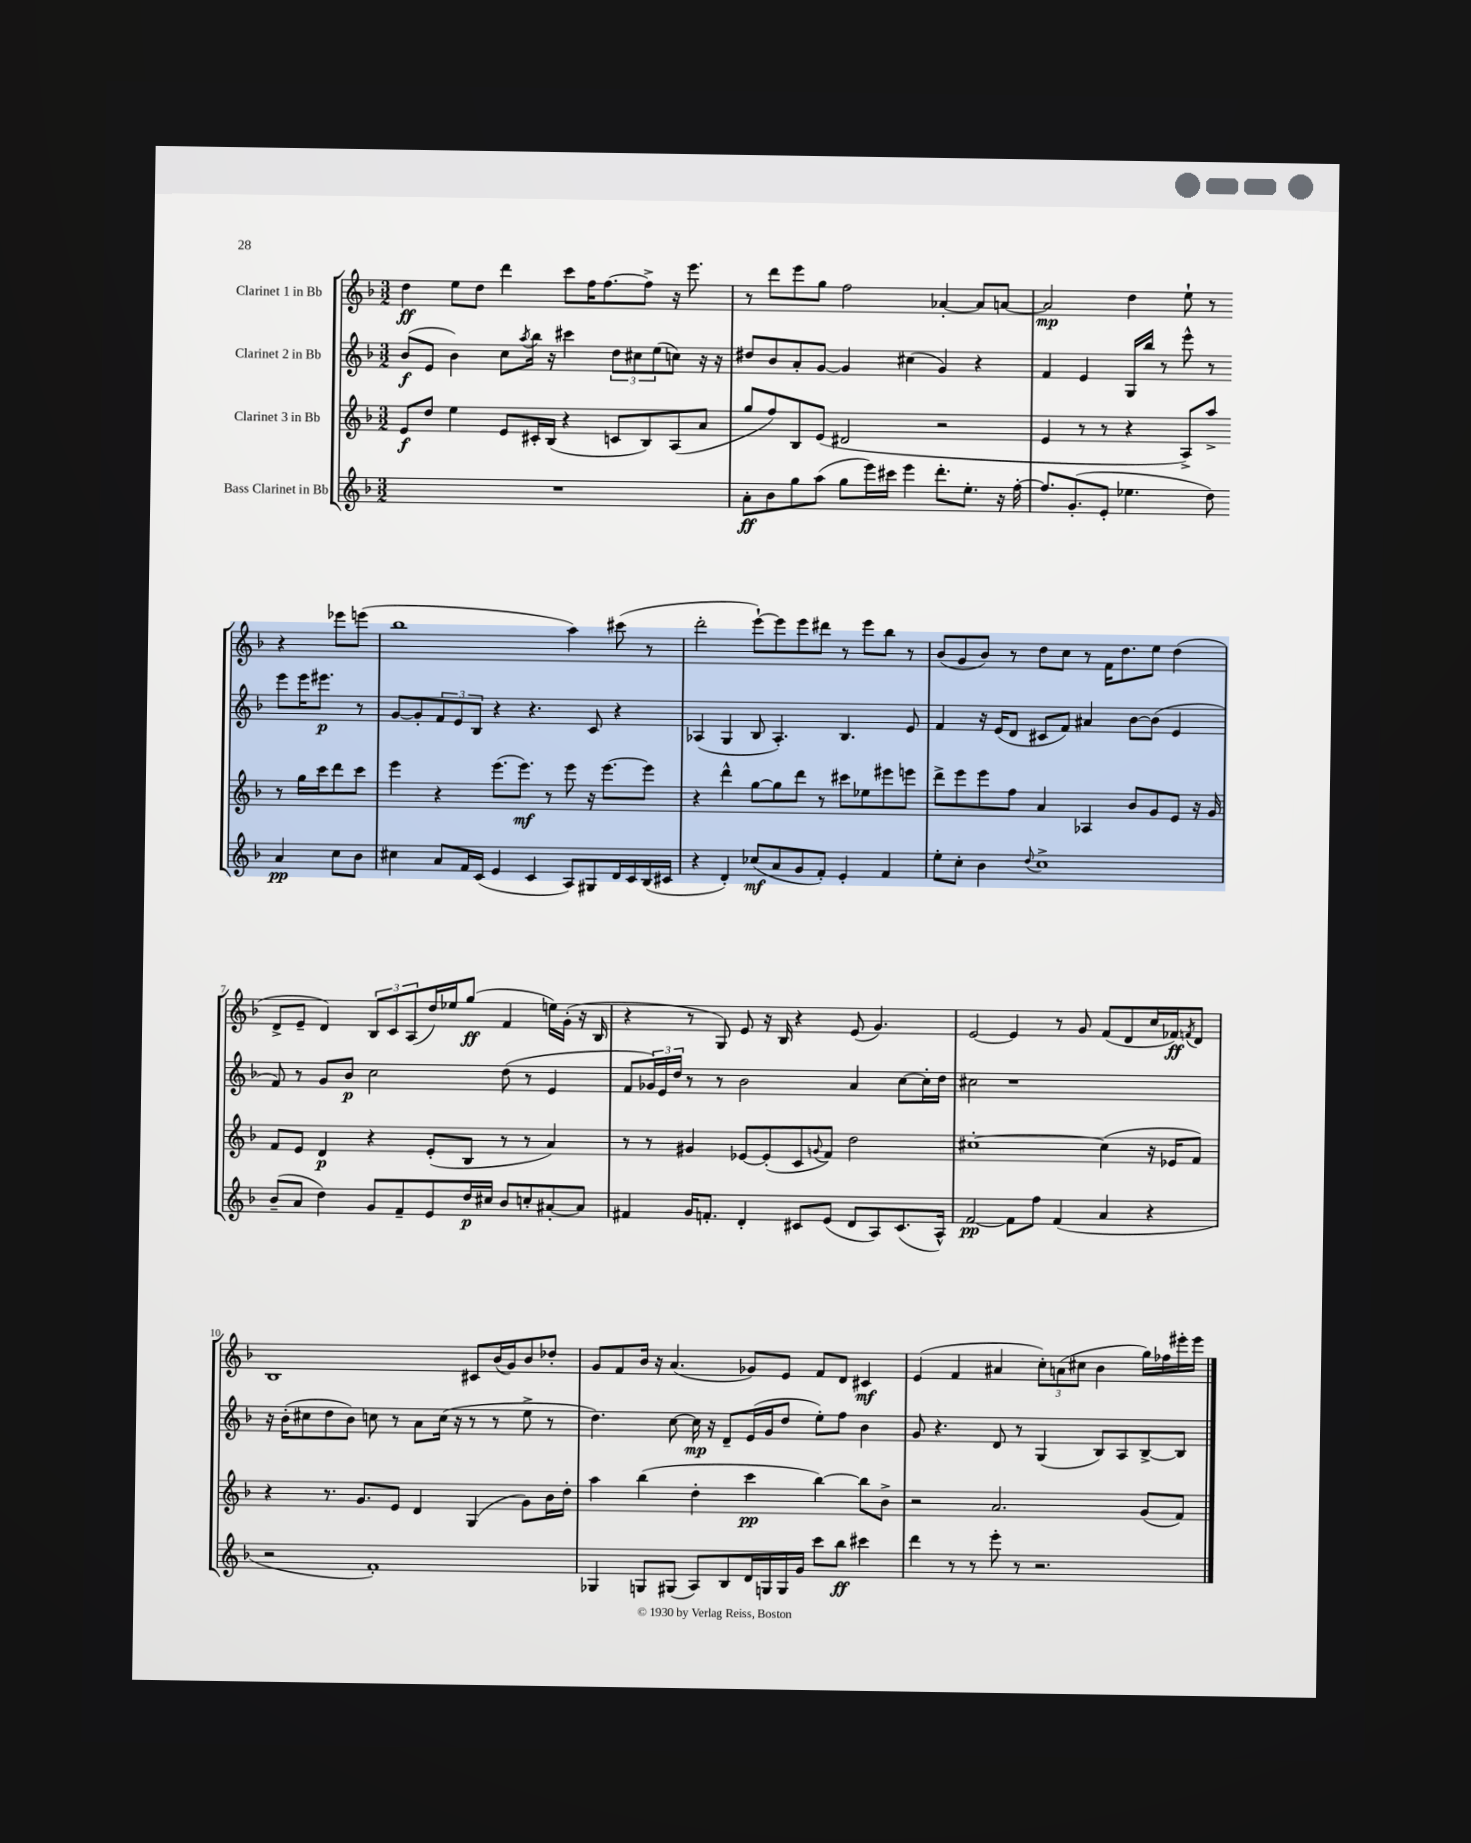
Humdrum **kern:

**kern	**kern	**kern	**kern
*staff4	*staff3	*staff2	*staff1
*clefG2	*clefG2	*clefG2	*clefG2
*k[b-]	*k[b-]	*k[b-]	*k[b-]
*M3/2	*M3/2	*M3/2	*M3/2
1.r	8e	(8b-	4dd
.	8dd	8e	.
.	4ee	4b-)	8ee
.	.	.	8dd
.	8e	8cc	4ddd
.	.	8qaa	.
.	16c#'	16bb-	.
.	(16B-	16r	.
.	4r	4ccc#	8ccc
.	.	.	16ff
.	.	.	[8.ff
.	8c	12dd	.
.	.	12cc#	.
.	8B-)	.	8ff^]
.	.	(12ee	.
.	(8A	8cc)	16r
.	.	.	8.eee
.	8a	16r	.
.	.	16r	.
=	=	=	=
8a'	8gg	8dd#	8r
8b-	8ff)	8b-	8ddd
8gg	8B-	8a'	8eee
(8aa	(8e	[8g	8gg
8gg	2d#	4g]	2ff
16eee)	.	.	.
16ccc#	.	.	.
4eee	.	(4cc#	.
8.ddd'	2r	4g)	[4a-'
8.ee'	.	.	.
.	.	4r	8a-]
16r	.	.	[8a
[16ff'	.	.	.
=	=	=	=
8.ff]	4e	4f	2a]
(8.g'	.	.	.
.	8r	4e	.
8e'	8r	.	.
4.ee-	4r	16G	4dd
.	.	16bb-	.
.	.	8r	.
.	8A^)	8eee^^	8ee`
8dd)	8aa^	8r	8r
4a	8r	8eee	4r
.	16gg	16eee	.
.	16ccc	8.eee#	.
8cc	8ddd	.	8eee-
8b-	8ccc	8r	(8eee
=	=	=	=
4cc#	4eee	[8g	1bb-
.	.	8g']	.
8a	4r	12f	.
.	.	12e	.
16f	.	.	.
.	.	12B-	.
(16c	.	.	.
4e	(8.eee	4r	.
.	8.eee)	.	.
4c	.	4.r	.
.	8r	.	.
8A)	8eee	.	4aa)
8G#	16r	8c	.
.	[8.eee	.	.
16d	.	4r	(8ccc#
16c	.	.	.
(16B-	8eee]	.	8r
16c#	.	.	.
=	=	=	=
4r	4r	(4A-	2ddd'
4d')	4ddd^^	4G	.
(8cc-	[8gg	8B-	[8eee`)
8a	8gg]	4.A-')	8eee]
8g	8ddd	.	8eee
8f')	8r	.	8ddd#
4e'	8ccc#	4.B-	8r
.	8ee-	.	8eee
4f	8eee#	.	8bb-
.	8eee	8e	8r
=	=	=	=
8ee'	8ddd^	4f	(8b-
8cc'	8eee	.	8g
4b-	8eee	16r	8b-)
.	.	(16e	.
.	8ff	8d	8r
8qqdd	.	.	.
1cc^	4a	8c#	8dd
.	.	8f)	8cc
.	4A-	4a#	8r
.	.	.	16f
.	.	.	8.dd
.	8b-	[8b-	.
.	8g	(8b-]	8ee
.	8e	4e	(4dd
.	16r	.	.
.	16g	.	.
=	=	=	=
(8b-~	8f	8f)	8d^
8a	8e	8r	8e~
4dd)	4d	8g	4d)
.	.	8b-	.
8g	4r	2cc	12B-
.	.	.	12c
8f~	.	.	.
.	.	.	(12A
8e	(8e'	.	16dd)
.	.	.	16ee-
16dd	8B-	.	(8gg
16cc#	.	.	.
8b-	8r	(8dd	4f
8cc'	8r	8r	.
[8a#'	4a)	4e	16ee)
.	.	.	(16g'
8a#]	.	.	16r
.	.	.	16B-
=	=	=	=
4f#	8r	8f	4r
.	8r	24g-)	.
.	.	24e	.
.	.	24dd	.
16g	4g#	8r	8r
8.f'	.	.	.
.	.	8r	8G)
4d'	[8e-	2b-	8e
.	(8e-']	.	16r
.	.	.	16B-
8c#	8c	.	4r
.	8qqg	.	.
(8e	8f)	.	.
8d	2dd	4a	(8e
8A)	.	.	4.g)
(8.c#	.	[8cc	.
.	.	16cc']	.
16A^^)	.	16dd	.
=	=	=	=
[2f	[1cc#'	2cc#	[2e
8f]	.	1r	4e]
8ff	.	.	.
(4f	.	.	8r
.	.	.	8g
4a	(4cc#]	.	(8f
.	.	.	8d
4r	16r	.	16cc
.	16e-	.	16f-)
.	.	.	8qf
.	8f)	.	8d
=	=	=	=
2r	4r	16r	1B-
.	.	(16b-'	.
.	.	8cc#	.
.	8.r	8dd	.
.	.	8b-)	.
.	8.g	.	.
1f')	.	8cc	.
.	8e	8r	.
.	4d	8a	.
.	.	(16cc	.
.	.	16r	.
.	(4G	8r	8c#
.	.	8r	(16b-
.	.	.	16g)
.	8g)	8ee^	8b-
.	16b-	8r	8dd-'
.	16dd'	.	.
=	=	=	=
4G-	4aa	4.dd)	8g
.	.	.	8f
8G	(4bb-	.	16b-
.	.	.	16r
(8G#	.	[8cc	(4.a
8A)	4dd'	16cc]	.
.	.	16r	.
8B-	.	8d~	.
16d	4ccc	(16e	8g-)
16G	.	16g	.
16G	.	8dd	8e
16g	.	.	.
8ccc	[4bb-)	8ee')	8f
8bb-	.	8ff	8d
4ccc#	8bb-]	4b-	4c#
.	8b-^	.	.
=	=	=	=
4ddd	2r	8g	(4e
.	.	4.r	.
8r	.	.	4f
8r	.	.	.
8eee'	2.a	8d	4a#
8r	.	8r	.
2.r	.	(4G	12cc')
.	.	.	(12a
.	.	.	12cc#
.	.	8B-)	4b-
.	.	8A	.
.	(8g	[8B-^	16gg)
.	.	.	16ff-
.	8f)	8B-]	16eee#'
.	.	.	16eee#
==	==	==	==
*-	*-	*-	*-
